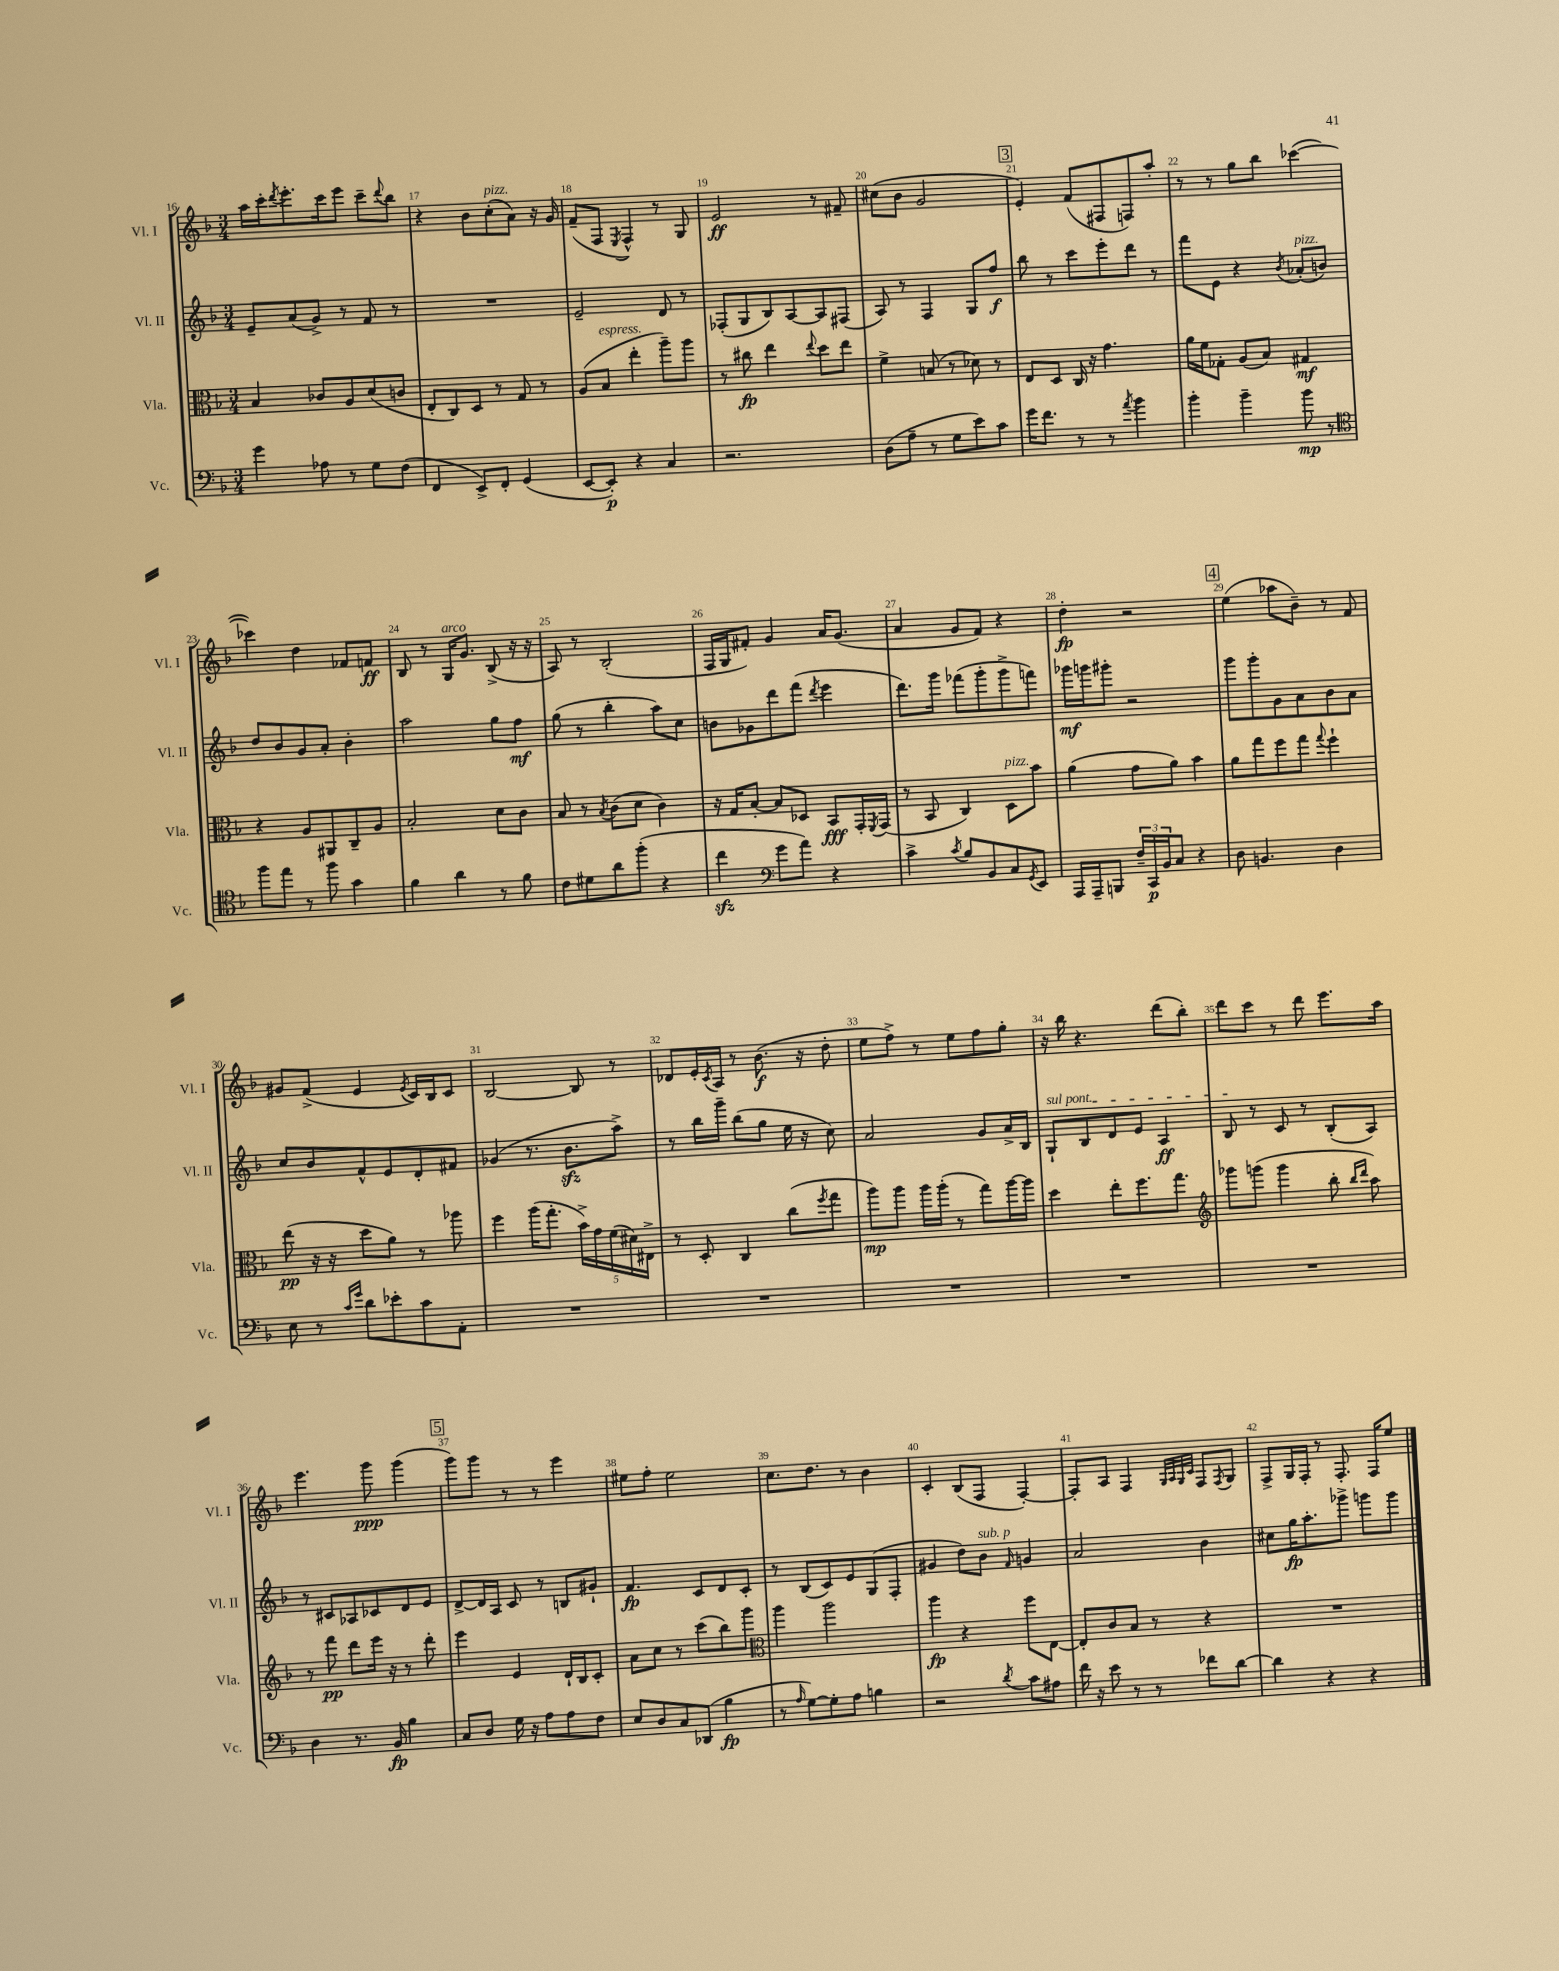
<<
\new StaffGroup <<
\new Staff = "s0" \with { instrumentName = "Vl. I" shortInstrumentName = "Vl. I" } {
    \clef treble \key f \major \numericTimeSignature \time 3/4
    a''16 c'''16-. \acciaccatura { d'''8 } e'''8.-. c'''16 e'''8 c'''8-- \appoggiatura { d'''8 } bes''8 |
    r4 bes'8 c''8-.^\markup { \italic "pizz." }( a'8) r16 g'16 |
    f'8--( f8 \acciaccatura { e8 } f4-^) r8 g8 |
    e'2\ff r8 fis'8-- |
    cis''8( bes'8 g'2 |
    \mark \markup { \box "3" } e'4-.) f'8( fis8 f8) a''8-. |
    r8 r8 g''8 bes''8 ces'''4~( |
    ces'''4) d''4 fes'8 f'8\ff |
    bes8 r8 g16^\markup { \italic "arco" } g'8. bes8->( r16 r16 |
    a8) r8 bes2-.( |
    f16 g16 fis'8-.) g'4 a'16 g'8.( |
    a'4 g'8 f'8) r4 |
    d''4-.\fp r2 |
    \mark \markup { \box "4" } e''4( aes''8 bes'8--) r8 f'8 |
    gis'8 f'8->( e'4 \acciaccatura { e'8 } c'16) bes16 c'8 |
    bes2~ bes8 r8 |
    des'8 e'16-. \acciaccatura { c'8 } a16 r8 bes'8.\f( r16 d''8-. |
    e''8 f''8->) r8 e''8 f''8 g''8-. |
    r16 bes''16 r4. d'''8( bes''8-.) |
    d'''8 c'''8 r8 d'''8 e'''8. a''16 |
    e'''4. g'''8\ppp g'''4( |
    \mark \markup { \box "5" } g'''8) g'''8 r8 r8 e'''4 |
    eis''8 f''8-. eis''2 |
    c''8. d''8. r8 bes'4 |
    c'4-. bes8( f8 f4~-.) |
    f8-. a8 f4 \grace { g32 a32 g32 c'32 } f8 \acciaccatura { f8 } g8 |
    f8-> g16 f16-. r8 f8.-. f16 e''8 \bar "|." |
}
\new Staff = "s1" \with { instrumentName = "Vl. II" shortInstrumentName = "Vl. II" } {
    \clef treble \key f \major \numericTimeSignature \time 3/4
    e'8-- a'8( g'8->) r8 f'8 r8 |
    R2. |
    e'2-- d'8 r8 |
    fes8-.( g8 bes8) a8~ a8 fis8( |
    a8) r8 f4 g8 f''8\f |
    \mark \markup { \box "3" } bes''8 r8 c'''8 e'''8-. d'''8 r8 |
    f'''8 e'8 r4 \acciaccatura { bes'8 } aes'8-.^\markup { \italic "pizz." }( b'8) |
    d''8 bes'8 g'8 a'8-. bes'4-. |
    a''2 g''8 f''8\mf |
    g''8( r8 bes''4-. a''8) c''8 |
    b'8 ges'8 d'''8 f'''8( \acciaccatura { d'''8 } e'''4 |
    d'''8.) g'''16 fes'''8( g'''8-. g'''8-> f'''8) |
    ges'''16\mf g'''16 gis'''8-. r2 |
    \mark \markup { \box "4" } g'''8 g'''8-. g'8 a'8 bes'8 a'8 |
    c''8 bes'8 f'8-^ e'8 d'8-. fis'8 |
    ges'4( r8. bes'8.\sfz a''8->) |
    r8 bes''16 g'''16-- bes''8( g''8 e''16 r16 c''8) |
    a'2 g'8 a'16-> bes16 |
    \once \override TextSpanner.bound-details.left.text = \markup { \italic "sul pont." } g8-!\startTextSpan bes8 d'8 e'8 a4\ff |
    bes8\stopTextSpan r8 c'8 r8 bes8-.( a8) |
    r8 cis'8 aes8 ces'8 d'8 e'8 |
    \mark \markup { \box "5" } d'8~-> d'16 a16 c'8 r8 b8 gis'8-! |
    f'4.\fp c'8 d'8 c'8-. |
    r8 bes8( c'8) e'8 g8( f8-. |
    gis'4 d''8) bes'8^\markup { \italic "sub. p" } \grace { f'16 } g'4 |
    a'2 bes'4 |
    cis''8 g''16\fp a''8.-. ges'''8-> g'''8 g'''8 \bar "|." |
}
\new Staff = "s2" \with { instrumentName = "Vla." shortInstrumentName = "Vla." } {
    \clef alto \key f \major \numericTimeSignature \time 3/4
    bes4 ces'8 a8 d'8( c'8 |
    e8-. c8) d8 r8 g8 r8 |
    a8( bes8^\markup { \italic "espress." } e''4-. a''8--) a''8 |
    r8 cis''8\fp e''4 \appoggiatura { e''8 } d''8 e''8 |
    f'4-> b8( r8 des'8) r8 |
    \mark \markup { \box "3" } e8 d8 c16 r16 g'4. |
    a'16 f'16 ges8-. a8( bes8) gis4\mf |
    r4 a8 ais,8 c8-- a8 |
    bes2-. d'8 c'8 |
    bes8 r8 \acciaccatura { bes8 } c'8( d'8 c'4) |
    r16 g16 bes8~-. bes8 des8 bes,8\fff g,16-. \acciaccatura { f,8 } g,16( |
    r8 bes,8 c4) d8^\markup { \italic "pizz." } bes'8 |
    a'4( g'8 a'8) bes'4 |
    \mark \markup { \box "4" } a'8 g''8 f''8 g''8 \appoggiatura { g''8 } f''4-! |
    e''8\pp( r16 r16 d''8 a'8) r8 aes''8 |
    f''4 a''16( g''8.-. \tuplet 5/4 { bes'16->) g'16 f'16( dis'16) eis16-> } |
    r8 d8-. c4 c''8( \acciaccatura { f''8 } g''8 |
    a''8\mp) a''8 a''16 a''16-.( r8 g''8) a''16~ a''16 |
    d''4 e''8-. f''8. g''8. |
    \clef treble ges'''8 g'''8( g'''4 bes''8-. \grace { bes''16 d'''16 } a''8) |
    r8 f'''8\pp d'''8 e'''16 r16 r8 d'''8-. |
    \mark \markup { \box "5" } e'''4 e'4 d'16-! bes16 c'8-. |
    a'8 c''8 r8 c'''8( bes''8) g'''8 |
    \clef alto a''4 a''2 |
    a''4\fp r4 f''8 e8~ |
    e8-. c'8 bes8 r8 r4 |
    R2. \bar "|." |
}
\new Staff = "s3" \with { instrumentName = "Vc." shortInstrumentName = "Vc." } {
    \clef bass \key f \major \numericTimeSignature \time 3/4
    g'4 aes8 r8 g8 f8( |
    f,4 e,8->) f,8-. g,4( |
    e,8~ e,8-.\p) r4 c4 |
    r2. |
    d8( a8-- r8 g8 e'8) c'8 |
    \mark \markup { \box "3" } g'16 f'8. r8 r8 \acciaccatura { a'8 } bes'4 |
    bes'4-. bes'4-- bes'8\mp r8 |
    \clef tenor f''8 e''8 r8 f''8 g'4 |
    f'4 a'4 r8 f'8 |
    c'8 dis'8 a'8 f''8-.( r4 |
    c''4\sfz \clef bass g'8 a'8) r4 |
    c'4-> \acciaccatura { c'8 } bes8 bes,8 c8 \acciaccatura { g,8 } e,8 |
    a,,16 a,,16-- b,,8 \tuplet 3/2 { f16-- c,16\p bes,16 } c8 r4 |
    \mark \markup { \box "4" } d8 b,4. d4 |
    e8 r8 \grace { c'16 g'16 } d'8 ees'8-. c'8 a,8-. |
    R2. |
    R2. |
    R2. |
    R2. |
    R2. |
    d4 r8. bes,16\fp bes4 |
    \mark \markup { \box "5" } c8 d8 g16 r16 a8 a8 f8 |
    e8 d8 c8 des,8( bes4\fp |
    r8 \grace { a16 } g8~) g8-. a8 b4 |
    r2 \acciaccatura { d'8 } c'8 ais8 |
    f'16 r16 e'8 r8 r8 fes'8 d'8~ |
    d'4 r4 r4 \bar "|." |
}
>>
>>
\layout { \context { \Score currentBarNumber = #16 \override BarNumber.break-visibility = ##(#f #t #t) barNumberVisibility = #all-bar-numbers-visible } }
